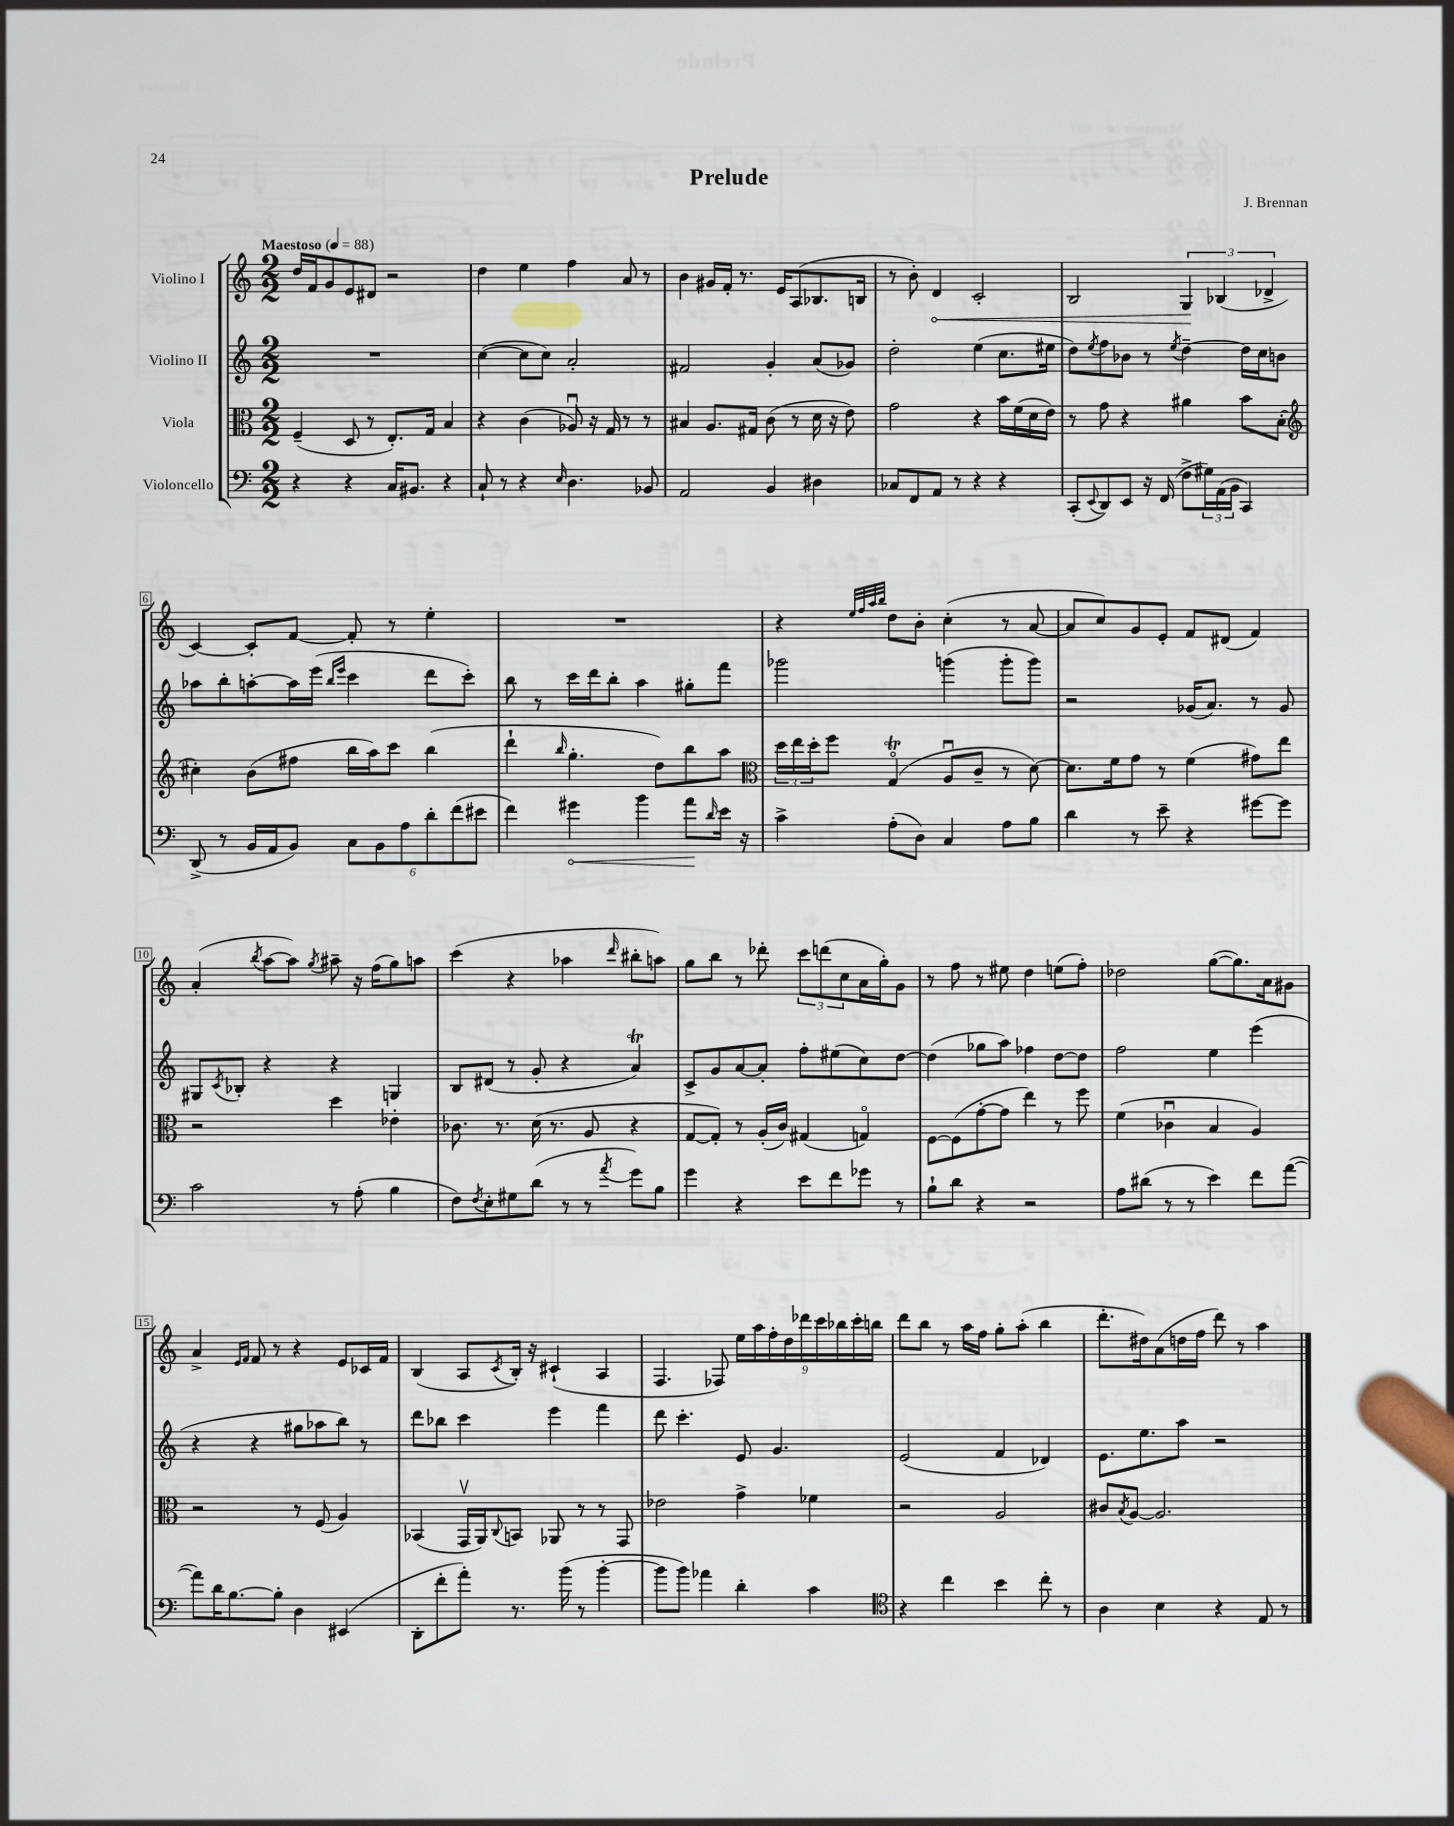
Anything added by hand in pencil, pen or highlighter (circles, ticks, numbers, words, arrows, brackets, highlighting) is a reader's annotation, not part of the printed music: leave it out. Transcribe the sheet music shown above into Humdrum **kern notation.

**kern	**kern	**kern	**kern
*staff4	*staff3	*staff2	*staff1
*clefF4	*clefC3	*clefG2	*clefG2
*k[]	*k[]	*k[]	*k[]
*M2/2	*M2/2	*M2/2	*M2/2
*MM88	*MM88	*MM88	*MM88
4r	(4F~/	1r	16dd/LL
.	.	.	16f/J
.	.	.	8g/
4r	8D/	.	8e/
.	8r	.	8d#/J
16C/LK	8.E'/L)	.	2r
8.BB#/J	.	.	.
.	16G/Jk	.	.
4r	4B/	.	.
=	=	=	=
8C`/	4r	([4cc\	4dd\
8r	.	.	.
4r	(4c\	8cc\]L	4ee\
.	.	8cc\J)	.
16qqE/	.	.	.
4.D\	8A-u/)	2a'/	4ff\
.	16r	.	.
.	16G/	.	.
.	8r	.	8a/
8BB-/	8r	.	8r
=	=	=	=
2AA/	4B#/	2f#/	4b\
.	8.A/L	.	16g#/LL
.	.	.	16f'/JJ
.	.	.	8.r
.	16G#/Jk	.	.
4BB/	(8c\	4g'/	.
.	.	.	16e/LK
.	8r	.	(8A/
4D#\	16d\	(8a/L	8.B-/
.	16r	.	.
.	8e\)	8g-/J)	.
.	.	.	16B/Jk
=	=	=	=
8C-/L	2g\	2dd'\	8r
8FF/	.	.	8b'\)
8AA/J	.	.	4d/
8r	.	.	.
4r	4r	(4ee\	2c'/
4r	16b\LL	8.cc\L	.
.	(16f\	.	.
.	16d\	.	.
.	16e\JJ)	16ee#\Jk	.
=	=	=	=
(8CC'/L	8r	8dd\L)	2B/
8qqEE/	.	8qee/	.
8DD/)	8g\	8ff\	.
8EE/J	4r	8b-\J	.
16r	.	8r	.
(16FF/	.	.	.
.	.	8qee/	.
8F^\L	4a#\	[4dd~\	6G/
24G#\L)	.	.	.
(24AA\	.	.	(6B-/
24BB\JJ	.	.	.
4CC/)	8b\L	16dd\]LL	.
.	.	16cc\J	.
.	.	.	6d-^/
.	(8B'\J	8b\J	.
=	=	=	=
*	*clefG2	*	*
(8DD^/	4cc#'\)	8aa-\L	[4c/)
8r	.	8bb'\	.
16BB/LL	(8b\L	[8aa'\	8c'/]L
16AA/J	.	.	.
8BB/J)	8ff#\J	16aa\]L	[8f/J
.	.	(16eee\JJ	.
.	.	16qqbb/LL	.
.	.	16qqeee/JJ	.
12C\L	16bb\LL	4ccc\	8f'/]
.	16aa\J)	.	.
12BB\	.	.	.
.	8ccc\J	.	8r
12A\	.	.	.
12d'\	(4bb\	8ddd\L	4ee'\
(12f\	.	.	.
.	.	8ccc'\J)	.
12e#\J	.	.	.
=	=	=	=
4f\)	4ddd`\	8bb\	1r
.	.	8r	.
.	16qqbb/	.	.
4g#\	4.gg'\	16ccc\LL	.
.	.	16ddd\J	.
.	.	8bb'\J	.
4b\	.	4aa\	.
.	8dd\L)	.	.
8a\L	8bb\	8gg#'\L	.
16qqd/	.	.	.
16e\Jk	8aa\J	8fff\J	.
16r	.	.	.
=	=	=	=
*	*clefC3	*	*
4c^\	24dd\LL	2ggg-\	4r
.	24ee\	.	.
.	24dd'\J	.	.
.	8ff\J	.	.
.	.	.	32qqee/LLL
.	.	.	32qqff/
.	.	.	32qqaa/
.	.	.	32qqbb/JJJ
(8A'\L	(4Go/	.	8dd\L
8D\J)	.	.	8b'\J
4C/	8Au/L	(4ggg\	(4cc'\
.	8c~/J	.	.
8A\L	8r	8ggg'\L	8r
8B\J	[8d\)	8ggg\J)	[8a/
=	=	=	=
4d\	8.d\]L	2r	8a/]L
.	.	.	8cc/)
.	16f\k	.	.
8r	8g\J	.	8g/
8e~\	8r	.	8e'/J
4r	(4f\	(16g-/LK	8f/L
.	.	8.a/J)	.
.	.	.	(8d#/J
[8g#\L	8g#\L)	8r	4f/)
8g#\]J	8ee\J	8g-/	.
=	=	=	=
2c\	2r	8G#/L	(4a'/
.	.	8qc/	.
.	.	8B-'/J	.
.	.	.	8qbb/
.	.	4r	[8aa\L
.	.	.	8aa\]J)
.	.	.	8qgg/
8r	4dd\	4r	8aa#~\
(8A'\	.	.	16r
.	.	.	(16ff\LK
4B\	4e-'\	4G/	8gg\)
.	.	.	8aa\J
=	=	=	=
8F\L)	8.c-\	8B/L	(4ccc\
8qF/	.	.	.
8E'\	.	(8d#/J	.
.	8.r	.	.
8G#\	.	8r	4r
(8d\J	(16d\	8g'/	.
.	8.r	.	.
8r	.	4r	4aa-\
8r	8A/	.	.
8qa/	.	.	16qqddd/
8g\L)	4r	4a/)	8bb#'\L
8B\J	.	.	8aa\J)
=	=	=	=
4g\	[8G/L	8c^/L	8gg\L
.	8G'/]J)	8g/	8bb\J
4r	8r	[8a/	8r
.	(16A'/LL	8a'/]J	8ddd-'\
.	16c/JJ)	.	.
8e\L	(4G#/	8ff'\L	12ccc\L
.	.	.	(12ddd\
8f\	.	(8ee#\	.
.	.	.	12cc\
8g-\J	4Go/)	8cc\)	16a\L
.	.	.	16gg'\J)
8r	.	[8dd\J	8g\J
=	=	=	=
8B`\L	[8F\L	(4dd\]	8r
8d\J	(8F\]	.	8ff\
4r	[8g'\	8gg-\L	8r
.	8g\]J	8aa\J)	8ee#\
2r	4ee\)	4ff-\	4dd\
.	8r	[8dd\L	(8ee\L
.	8ff\	8dd\]J	8ff'\J)
=	=	=	=
8A\L	(4f\	2ff\	2dd-\
(8d#\J	.	.	.
8r	4c-u\	.	.
8r	.	.	.
4e\)	4B/	4ee\	([8gg\L
.	.	.	8.gg\])
8f\L	4A/)	(4eee\	.
.	.	.	16a\k
([8a\J	.	.	8g#\J
=	=	=	=
8a\]L)	2r	4r	4a^/
16d\K	.	.	.
[8.B\	.	.	.
.	.	.	16qqe/LL
.	.	.	16qqf/JJ
.	.	4r	8f/
8B'\]J	.	.	8r
4D\	8r	8gg#\L	4r
.	(8F/	8aa-\	.
(4EE#/	4A/)	8bb\J)	8e/L
.	.	8r	16c-/L
.	.	.	16f/JJ
=	=	=	=
8DD'\L	(4BB-/	8ddd\L	(4B/
8f'\	.	8bb-\J	.
8a'\J)	16GGv/LL	4ccc\	8A/L
.	16AA/J)	.	.
.	8qqC/	.	8qc/
8.r	8BB/J	.	16B'/Jk)
.	.	.	16r
.	8AA-/	4eee\	(4c#`/
(16b\	.	.	.
8r	8r	.	.
[4b'\	8r	4fff\	4A/
.	8GG/	.	.
=	=	=	=
8b\]L	2e-\	8ddd\	4.F/
8b\J)	.	4.ccc'\	.
4a-\	.	.	.
.	.	.	8F-/)
4d'\	4g^\	8e/	18ee\LL
.	.	.	18aa\
.	.	.	18ff'\
.	.	4.g/	.
.	.	.	18dd\
.	.	.	18ddd-\
4c\	4f-\	.	.
.	.	.	18ccc\
.	.	.	18bb-\
.	.	.	18ccc'\
.	.	.	18bb\JJ
=	=	=	=
*clefC4	*	*	*
4r	2r	(2e/	8ddd\L
.	.	.	8bb\J
4cc\	.	.	8r
.	.	.	16aa\LL
.	.	.	16ff\JJ
4b\	2A/	4f/	8gg'\L
.	.	.	(8aa'\J
8cc'\	.	4d-/)	4bb\
8r	.	.	.
=	=	=	=
4A\	8c#/L	8.e\L	8.ddd'\L
.	8qB/	.	.
.	[8A/J	.	.
.	.	8.ee\	16dd#\k)
4B\	2.A/]	.	(8a\
.	.	8aa\J	16dd\L
.	.	.	16ff\JJ
4r	.	2r	8ddd\)
.	.	.	8r
8E/	.	.	4aa\
8r	.	.	.
==	==	==	==
*-	*-	*-	*-
